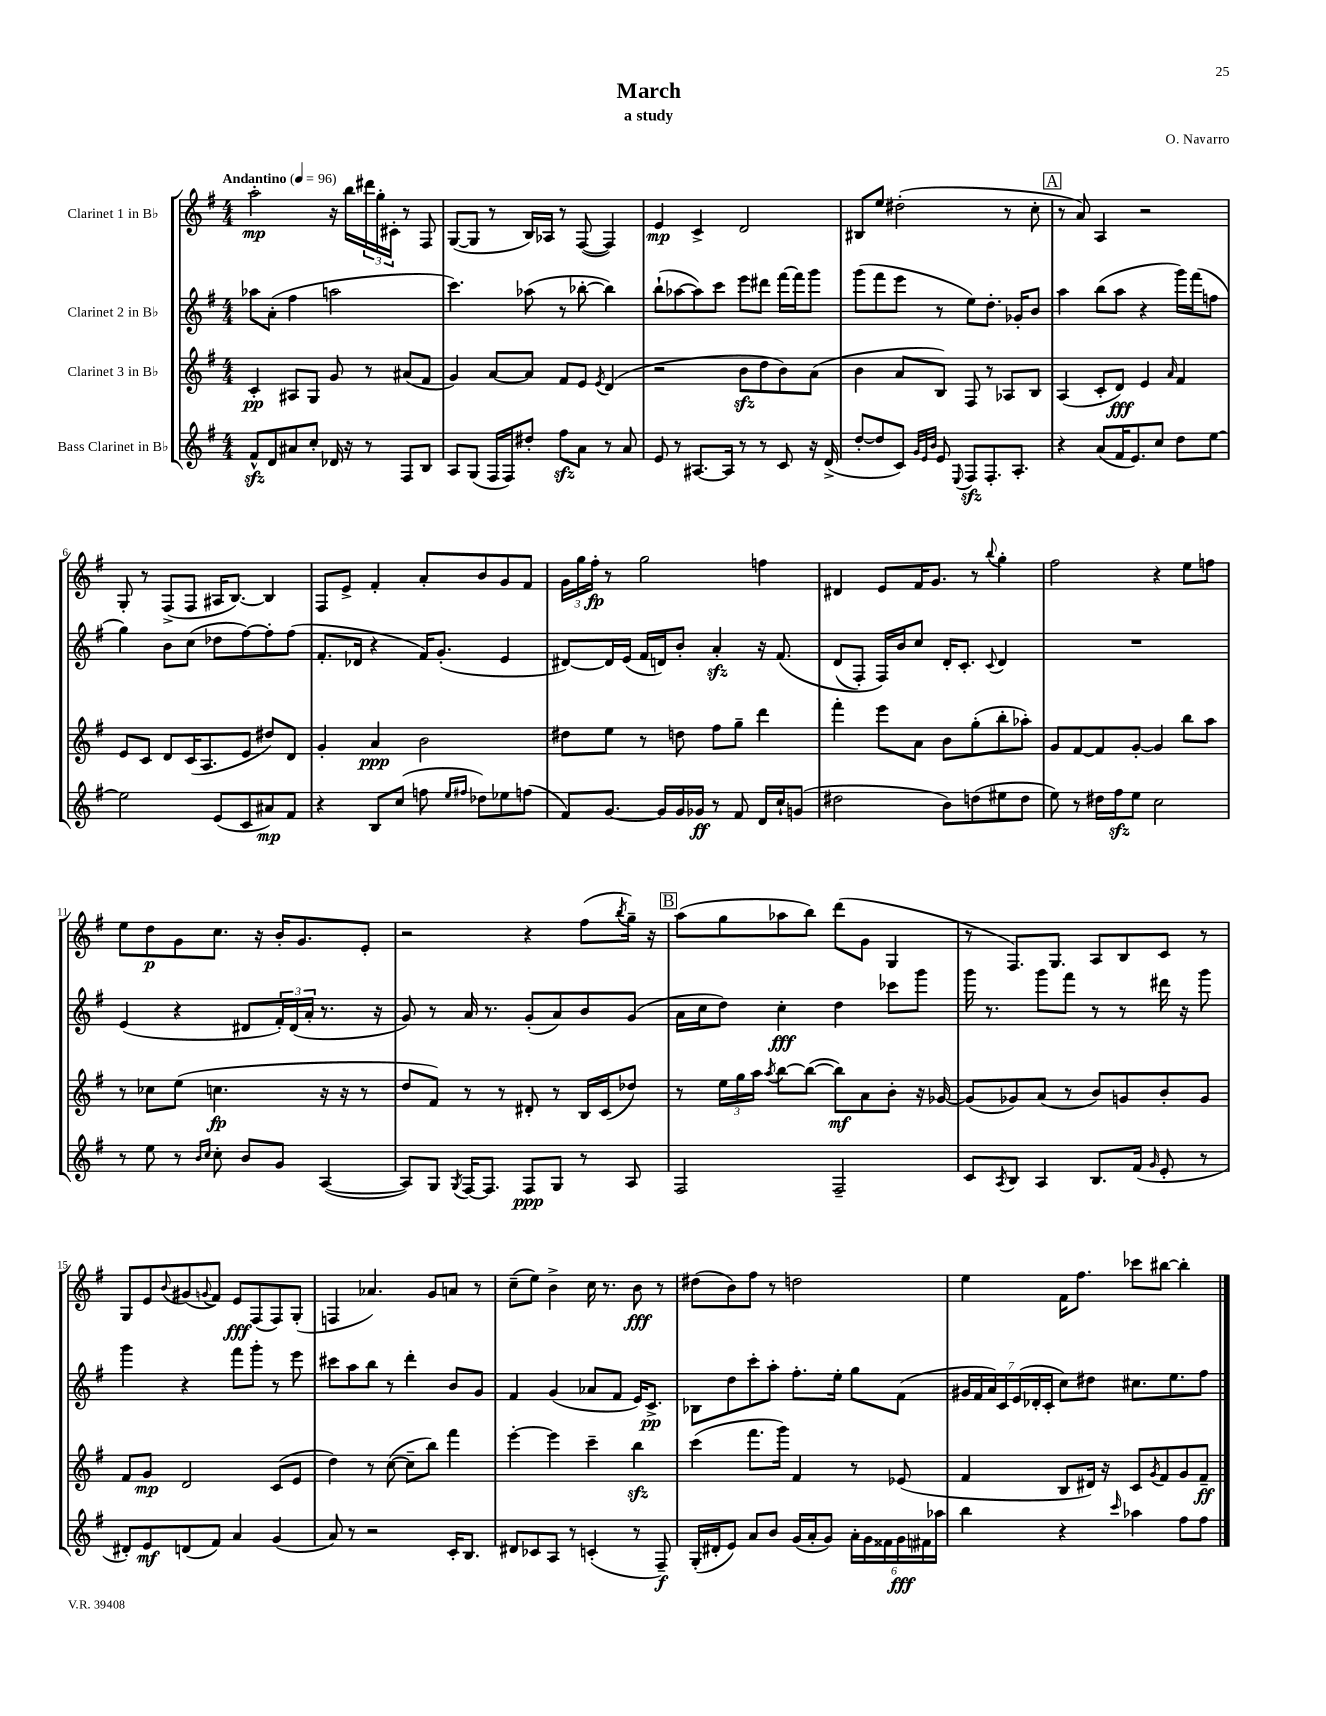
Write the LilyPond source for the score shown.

\header { title = "March" composer = "O. Navarro" subtitle = "a study" }
<<
\new StaffGroup <<
\new Staff = "s0" \with { instrumentName = "Clarinet 1 in Bb" } {
    \clef treble \key g \major \numericTimeSignature \time 4/4 \tempo "Andantino" 4 = 96
    a''2-.\mp r16 b''16 \tuplet 3/2 { dis'''16 g''16-. cis'16-. } r8 fis8 |
    g8~( g8 r8 b16) aes16 r8 fis8~( fis4) |
    e'4\mp c'4-> d'2 |
    bis8 e''8 dis''2-.( r8 c''8-. |
    \mark \markup { \box "A" } r8 a'8) a4 r2 |
    g8-. r8 fis8->( fis8 ais16 b8.~) b4 |
    fis8 e'8-> fis'4-. a'8-. b'8 g'8 fis'8 |
    \tuplet 3/2 { g'16 g''16 fis''16-.\fp } r8 g''2 f''4 |
    dis'4 e'8 fis'16 g'8. r8 \appoggiatura { b''8 } g''4-. |
    fis''2 r4 e''8 f''8 |
    e''8 d''8\p g'8 c''8. r16 b'16-. g'8. e'8-. |
    r2 r4 fis''8( \acciaccatura { b''8 } g''16--) r16 |
    \mark \markup { \box "B" } a''8( g''8 aes''8 b''8) d'''8( g'8 g4 |
    r8 fis8.) g8. a8 b8 c'8 r8 |
    g8 e'8 \appoggiatura { b'8 } gis'8( \appoggiatura { g'8 } fis'8) e'8\fff fis8( fis8) g8-.( |
    f4 aes'4.) g'8 a'8 r8 |
    c''8--( e''8) b'4-> c''16 r8. b'8\fff r8 |
    dis''8( b'8) fis''8 r8 d''2 |
    e''4 fis'16 fis''8. ces'''8 bis''8~ bis''4-. \bar "|." |
}
\new Staff = "s1" \with { instrumentName = "Clarinet 2 in Bb" } {
    \clef treble \key g \major \numericTimeSignature \time 4/4
    aes''8 a'8-.( fis''4 a''2 |
    c'''4.) aes''8( r8 bes''8~-. bes''4) |
    b''8-!( aes''8~ aes''8) c'''8 e'''8 dis'''8 fis'''16~ fis'''16 g'''8 |
    g'''8( fis'''8 e'''8 r8 e''8) d''8.-. ges'16-. b'8 |
    \mark \markup { \box "A" } a''4 b''8( a''8 r4 g'''16) fis'''16( f''8 |
    g''4) b'8 c''8( des''8 fis''8~) fis''8-. fis''8( |
    fis'8.-. des'16 r4 fis'16) g'8.-.( e'4 |
    dis'8~) dis'16 e'16( fis'16 d'16) b'8-. a'4-.\sfz r16 fis'8.\( |
    d'8( fis8-.) fis16\) b'16 c''8 d'16-. c'8.-. \appoggiatura { c'8 } d'4 |
    R1 |
    e'4( r4 dis'8 \tuplet 3/2 { fis'16-.) dis'16( a'16-. } r8. r16 |
    g'8) r8 a'16 r8. g'8-.( a'8) b'8 g'8( |
    \mark \markup { \box "B" } a'16 c''16 d''8) c''4-.\fff d''4 ces'''8 g'''8 |
    g'''16 r8. g'''8 fis'''8 r8 r8 dis'''16 r16 g'''8 |
    g'''4 r4 fis'''8 g'''8-. r8 e'''8 |
    cis'''8 a''8 b''8 r8 d'''4-. b'8 g'8 |
    fis'4 g'4( aes'8 fis'8 e'16) c'8.->\pp |
    bes8 d''8 c'''8-. a''8-. fis''8.-. e''16-. g''8 fis'8( |
    \tuplet 7/4 { gis'16 fis'16 a'16) c'16 e'16( des'16-. c'16-. } c''8) dis''8 cis''8. e''8. fis''8 \bar "|." |
}
\new Staff = "s2" \with { instrumentName = "Clarinet 3 in Bb" } {
    \clef treble \key g \major \numericTimeSignature \time 4/4
    c'4-.\pp ais8 g8 g'8 r8 ais'8( fis'8 |
    g'4) a'8~ a'8 fis'8 e'8 \acciaccatura { e'8 } d'4( |
    r2 b'8\sfz d''8 b'8) a'8( |
    b'4 a'8 b8) fis8 r8 aes8 b8 |
    \mark \markup { \box "A" } a4( c'8-. d'8\fff) e'4 \grace { a'16 } fis'4 |
    e'8 c'8 d'8 c'16( a8. e'8 dis''8) d'8 |
    g'4-. a'4\ppp b'2 |
    dis''8 e''8 r8 d''8 fis''8 g''8-- d'''4 |
    fis'''4-. e'''8 a'8 b'8 g''8-.( b''8-. aes''8-.) |
    g'8 fis'8~ fis'8 g'8~-. g'4 b''8 a''8 |
    r8 ces''8 e''8( c''4.\fp r16 r16 r8 |
    d''8 fis'8) r8 r8 dis'8-. r8 b16 c'16( des''8) |
    \mark \markup { \box "B" } r8 \tuplet 3/2 { e''16 g''16 a''16 } \acciaccatura { a''8 } b''8~ b''8~( b''8\mf) a'8 b'8-. r16 ges'16~ |
    ges'8( ges'8) a'8( r8 b'8) g'8 b'8-. g'8 |
    fis'8 g'8\mp d'2 c'8( e'8 |
    d''4) r8 c''8~( c''8-- b''8) fis'''4 |
    e'''4~-. e'''4 c'''4-- b''4\sfz |
    c'''4( fis'''8. g'''16) fis'4 r8 ees'8( |
    fis'4 b8 dis'16) r16 c'8 \acciaccatura { g'8 } fis'8 g'8 fis'8--\ff \bar "|." |
}
\new Staff = "s3" \with { instrumentName = "Bass Clarinet in Bb" } {
    \clef treble \key g \major \numericTimeSignature \time 4/4
    fis'8-^\sfz d'8 ais'8 c''8-. des'16 r16 r8 fis8 b8 |
    a8 g8( fis16 fis16) dis''8-. fis''8\sfz a'8 r8 a'8 |
    e'8 r8 ais8.~ ais16 r8 r8 c'8 r16 d'16->( |
    d''8~-. d''8 c'8) \grace { g'32 e'32 b'32 } e'8 \appoggiatura { e8 } fis8\sfz fis8.-. a8.-. |
    \mark \markup { \box "A" } r4 a'8( fis'16 e'8.) c''8 d''8 e''8~ |
    e''2 e'8( c'8 ais'8\mp) fis'8 |
    r4 b8 c''8( f''8 \grace { e''16 fis''16 } des''8) ees''8 f''8( |
    fis'8) g'8.~ g'16 g'16 ges'16\ff r8 fis'8 d'16 c''16-! g'8( |
    dis''2 b'8) d''8( eis''8 d''8 |
    e''8) r8 dis''16 fis''16\sfz e''8 c''2 |
    r8 e''8 r8 \grace { b'16 c''16 } c''8-. b'8 g'8 a4~( |
    a8) g8 \acciaccatura { g8 } fis16~ fis8. fis8\ppp g8 r8 a8 |
    \mark \markup { \box "B" } fis2 fis2-- |
    c'8 \acciaccatura { a8 } b8 a4 b8. fis'16( \grace { g'16 } e'8-. r8 |
    dis'8-.) e'8\mf d'8( fis'8) a'4 g'4( |
    a'8) r8 r2 c'16-. b8. |
    dis'8 ces'8 a8 r8 c'4-.( r8 fis8--\f) |
    g16-.( dis'16-. e'8) a'8 b'8 g'16( a'16-. g'8) \tuplet 6/4 { a'16-. g'16 fisis'16 g'16\fff fis'16 aes''16 } |
    b''4 r4 \grace { c'''16 } aes''4 fis''8 fis''8 \bar "|." |
}
>>
>>
